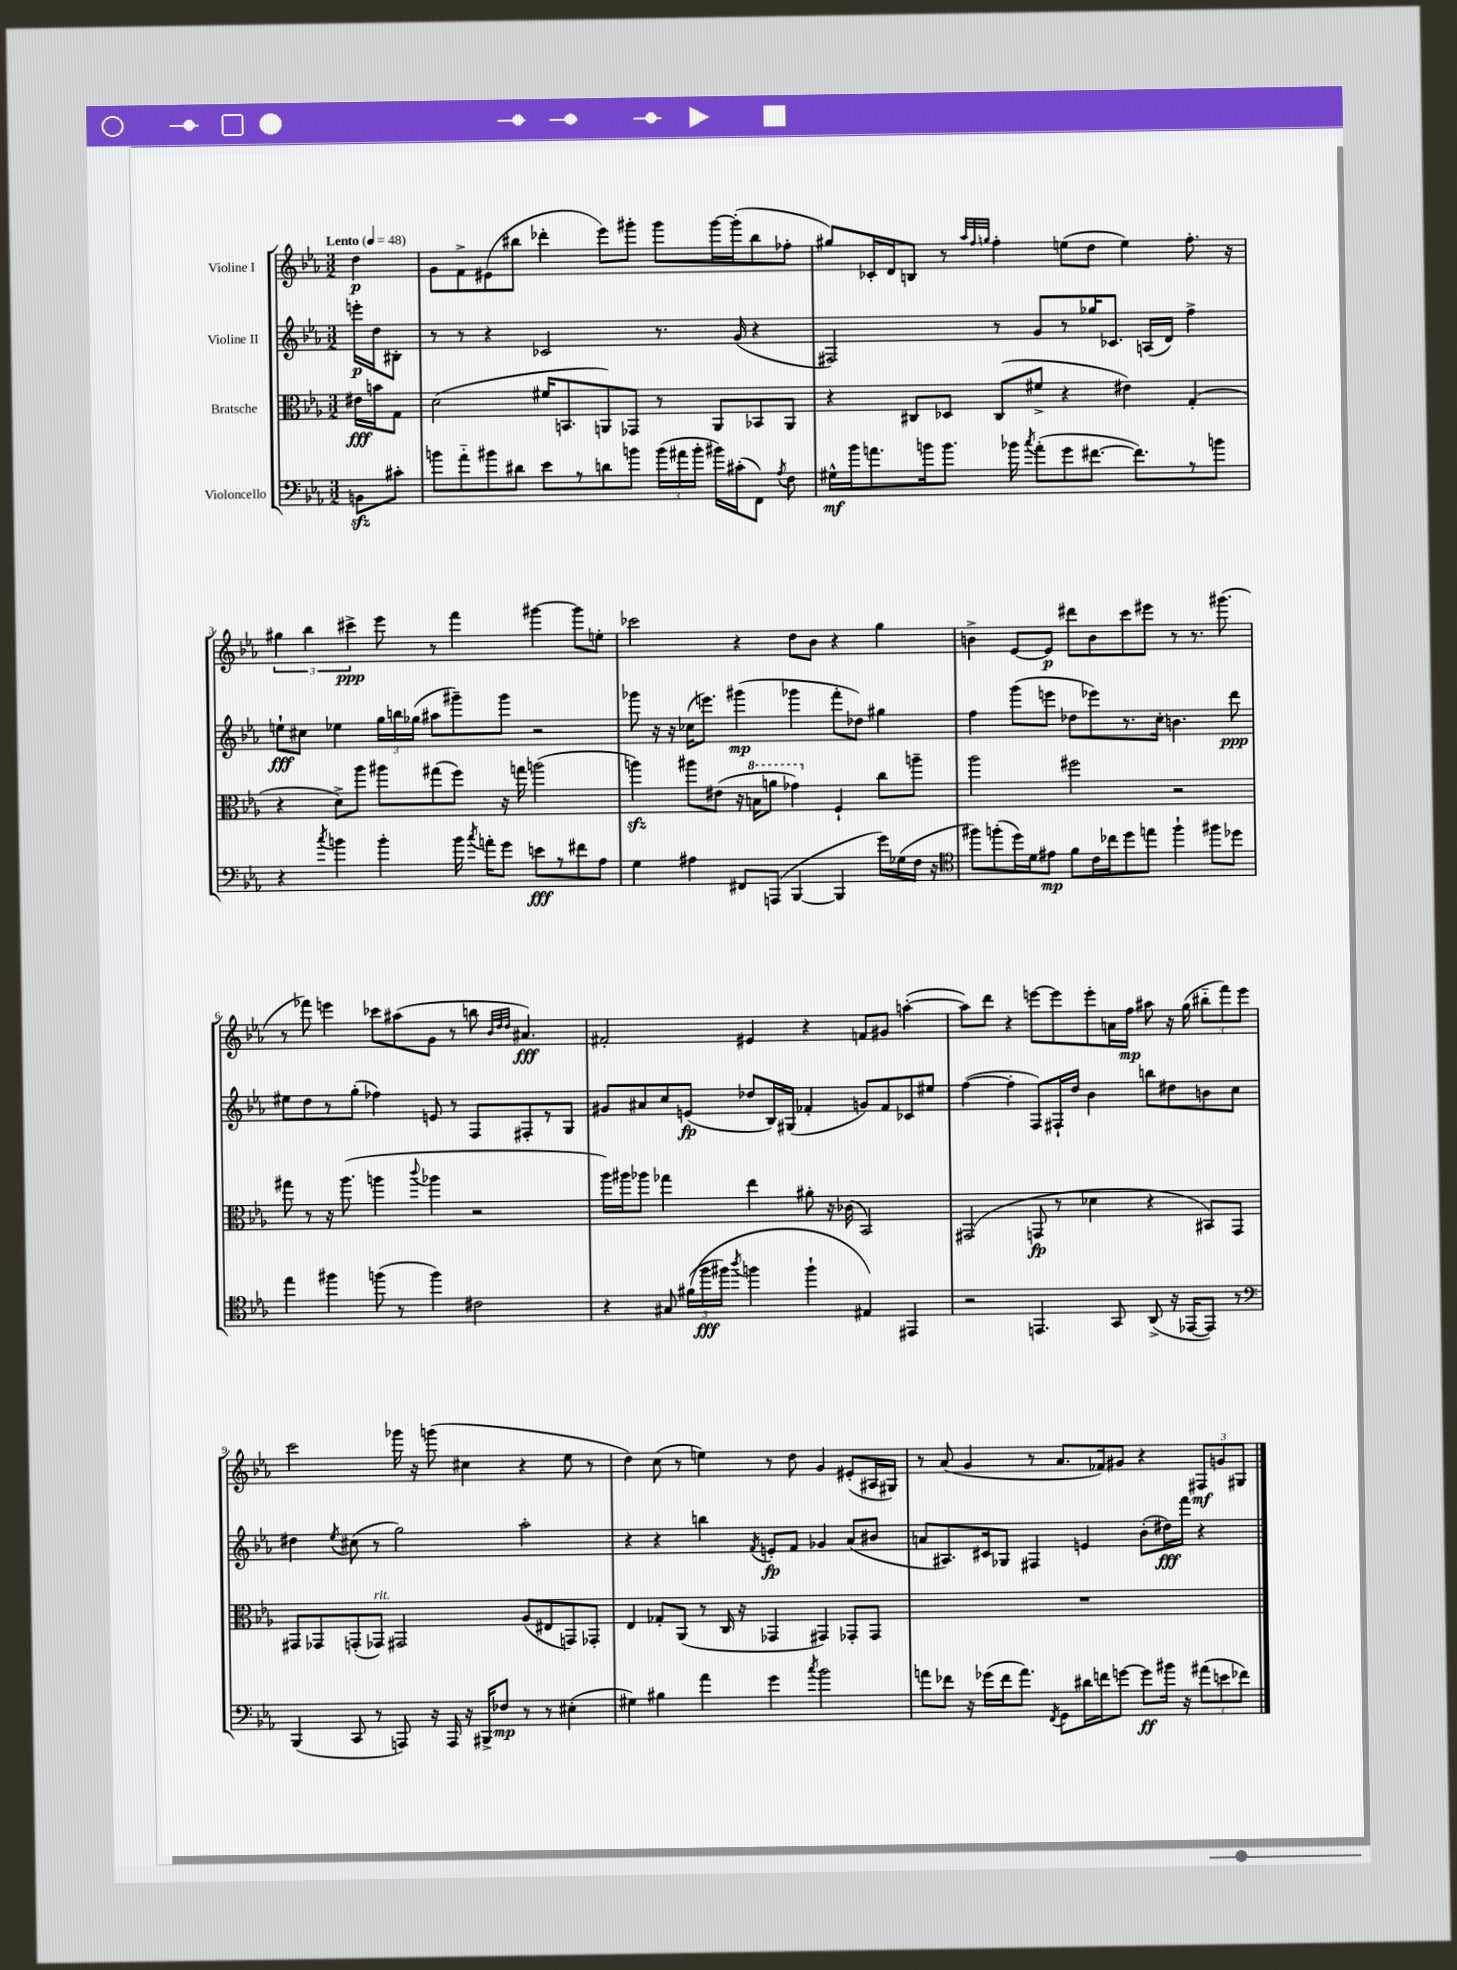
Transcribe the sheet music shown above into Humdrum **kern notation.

**kern	**dynam	**kern	**dynam	**kern	**dynam	**kern	**dynam
*part4	*part4	*part3	*part3	*part2	*part2	*part1	*part1
*staff4	*staff4	*staff3	*staff3	*staff2	*staff2	*staff1	*staff1
*I"Violoncello	*	*I"Bratsche	*	*I"Violine II	*	*I"Violine I	*
*clefF4	*	*clefC3	*	*clefG2	*	*clefG2	*
*k[b-e-a-]	*	*k[b-e-a-]	*	*k[b-e-a-]	*	*k[b-e-a-]	*
*M3/2	*	*M3/2	*	*M3/2	*	*M3/2	*
*MM48	*	*MM48	*	*MM48	*	*MM48	*
=	=	=	=	=	=	=	=
!	!	!	!	!	!	!LO:TX:a:B:t=Lento	!
8BBnzz\L	.	16e#X\LL	fff	16eeen'\LL	p	4dd\	p
.	.	16bn\J	.	16dd\J	.	.	.
8c#X'\J	.	8G\J	.	8B#X'\J	.	.	.
=1	=1	=1	=1	=1	=1	=1	=1
8bn\L	.	(2d\	.	8r	.	8g\L	.
8a-\	.	.	.	8r	.	8f^\	.
8b#X\	.	.	.	4r	.	(8e#X\	.
8d#X\J	.	.	.	.	.	8bb#X\J	.
8e-\L	.	16f#X/KL	.	2c-X/	.	4ddd-X'\	.
.	.	8.BBn/	.	.	.	.	.
8r	.	.	.	.	.	.	.
8dn\	.	8AAn/)	.	.	.	8eee-\L)	.
8bn\J	.	8GG-X/J	.	.	.	8ggg#X'\J	.
(24b\LL	.	8r	.	8.r	.	8ggg#\L	.
24a#X\	.	.	.	.	.	.	.
24b'\JJ	.	.	.	.	.	.	.
16b#X\LL)	.	8AA/L	.	.	.	[16ggg#\L	.
(16c#X'\J	.	.	.	(16g/	.	(16ggg#'\J]	.
8FF\J)	.	8BB-X/	.	4r	.	8bb#\	.
8qA-/	.	.	.	.	.	.	.
8F\	.	8AA/J	.	.	.	8ff-X'\J	.
=2	=2	=2	=2	=2	=2	=2	=2
16G#X^^\LL	mf	4r	.	2F#X/)	.	8gg#X/L)	.
16b-\J	.	.	.	.	.	.	.
8.an\	.	.	.	.	.	16c-X'/L	.
.	.	.	.	.	.	16d/J	.
.	.	8C#X/L	.	.	.	8Bn/J	.
16bn\k	.	.	.	.	.	.	.
8.b\J	.	8D-X/J	.	.	.	8r	.
.	.	.	.	.	.	32qqaa-/LLL	.
.	.	.	.	.	.	32qqff/	.
.	.	.	.	.	.	32qqggn/JJJ	.
.	.	(8C#/L	.	8r	.	4ff'\	.
16b-X\	.	.	.	.	.	.	.
8qcc/	.	.	.	.	.	.	.
(8a'\L	.	8f#X^/J	.	8g/L	.	.	.
8g\	.	4r	.	8r	.	(8een\L	.
[8.f#X\J	.	.	.	16gg-X/K	.	8dd\J	.
.	.	.	.	8.c-X/J	.	.	.
.	.	4e#X\)	.	.	.	4ee\)	.
8.f#\L])	.	.	.	.	.	.	.
.	.	.	.	(16An/LL	.	.	.
.	.	.	.	16d/JJ)	.	.	.
8r	.	(4G'/	.	4ff^\	.	8.ff'\	.
8bn\J	.	.	.	.	.	.	.
.	.	.	.	.	.	16r	.
!!LO:LB:g=z
=3	=3	=3	=3	=3	=3	=3	=3
4r	.	4r	.	8een`\L	fff	6gg#X\	.
.	.	.	.	8cc#X\J	.	.	.
.	.	.	.	.	.	6bb-\	.
8qcc/	.	.	.	.	.	.	.
4bn\	.	8d^\L)	.	4ee-X\	.	.	.
.	.	.	.	.	.	6ccc#X^\	ppp
.	.	8aa-\J	.	.	.	.	.
4b'\	.	8aa#X\L	.	24gg\LL	.	8eee-\	.
.	.	.	.	24bbn\	.	.	.
.	.	.	.	(24gg-X\JJ	.	.	.
.	.	(8gg#X\	.	8aa#X\L	.	8r	.
16b\	.	8ff\J)	.	8ggg#X~\)	.	4fff\	.
8qcc/	.	.	.	.	.	.	.
16an'\KL	.	.	.	.	.	.	.
8g\J	.	16r	.	8ggg#\J	.	.	.
.	.	16ggn\	.	.	.	.	.
8en\L	fff	(2aan\	.	2r	.	[4ggg#X\	.
8r	.	.	.	.	.	.	.
8f#X\	.	.	.	.	.	8ggg#\L]	.
8A-\J	.	.	.	.	.	8een'\J	.
=4	=4	=4	=4	=4	=4	=4	=4
4G\	.	4aanzz\)	.	8ggg-X\	.	2ccc-X\	.
.	.	.	.	16r	.	.	.
.	.	.	.	16r	.	.	.
4A#X\	.	8aa#X\L	.	(16cc-X\KL	.	.	.
.	.	.	.	8.eeen\J)	.	.	.
.	.	(8e#X\J	.	.	.	.	.
8FF#X/L	.	16r	.	(4ggg#X\	mp	4r	.
*	*	*8va	*	*	*	*	*
.	.	16bn\KL	.	.	.	.	.
(8AAAn/J	.	8aan\J	.	.	.	.	.
[4BBB-/	.	4gg-X\)	.	4ggg-X\	.	8dd\L	.
.	.	.	.	.	.	8b-\J	.
*	*	*X8va	*	*	*	*	*
4BBB-/]	.	4F`/	.	8fff'\L	.	4r	.
.	.	.	.	8dd-X\J)	.	.	.
16g\LL)	.	8cc\L	.	4gg#X\	.	4gg\	.
(16G-X\	.	.	.	.	.	.	.
16F\JJ	.	8aan~\J	.	.	.	.	.
16r	.	.	.	.	.	.	.
=5	=5	=5	=5	=5	=5	=5	=5
*clefC4	*	*	*	*	*	*	*
8ff#X\L)	.	2aa-\	.	4ff\	.	4bn^\	.
(8ffn'\	.	.	.	.	.	.	.
16dd\L)	.	.	.	(8ggg\L	.	[8e-/L	.
16d\J	.	.	.	.	.	.	.
8e#X\J	mp	.	.	8eeen\J	.	8e-/J]	p
8f\L	.	2ff#X\	.	8dd-X\L	.	8ddd#X\L	.
16c\L	.	.	.	8eee-X\)	.	8b\	.
16cc-X\J	.	.	.	.	.	.	.
8dd\	.	.	.	8.r	.	8ccc\	.
8een\J	.	.	.	.	.	8eee#X\J	.
.	.	.	.	16cc'\Jk	.	.	.
4ff`\	.	2r	.	4.bn\	.	8r	.
.	.	.	.	.	.	8.r	.
8ff#X\L	.	.	.	.	.	.	.
.	.	.	.	.	.	(8.ggg#X\	.
8dd-X\J	.	.	.	8ddd\	ppp	.	.
!!LO:LB:g=z
=6	=6	=6	=6	=6	=6	=6	=6
4ee-\	.	8gg#X\	.	8ee#X\L	.	8r	.
.	.	8r	.	8dd\	.	8fff-X\)	.
4ff#X\	.	16r	.	8r	.	4eeen\	.
.	.	(8.aa-\	.	.	.	.	.
.	.	.	.	(8gg'\J	.	.	.
(8ffn\	.	4aan\	.	4ff-X\)	.	8ccc-X\L	.
8r	.	.	.	.	.	(8aa#X\	.
.	.	8qqccc/	.	.	.	.	.
4ff\)	.	4aa-X\	.	8en/	.	8g\J	.
.	.	.	.	8r	.	8r	.
2c#X\	.	2r	.	8F/L	.	8bbn\	.
.	.	.	.	.	.	32qqb-/LLL	.
.	.	.	.	.	.	32qqdd/	.
.	.	.	.	.	.	32qqdd/JJJ	.
.	.	.	.	8F#X'/	.	4.a#X/)	fff
.	.	.	.	8r	.	.	.
.	.	.	.	8G/J	.	.	.
=7	=7	=7	=7	=7	=7	=7	=7
4r	.	16aa-\LL)	.	8g#X/L	.	2f#X'/	.
.	.	16aa#X\J	.	.	.	.	.
.	.	8aa-X\J	.	8a#X/	.	.	.
8G#X/	.	4gg-X\	.	8cc/	.	.	.
((24f#X\LL	.	.	.	(8en/J	fp	.	.
24ff\	fff	.	.	.	.	.	.
24ff#X\JJ)	.	.	.	.	.	.	.
8qaa-/	.	.	.	.	.	.	.
4ffn\	.	4ee-\	.	8dd-X/L	.	4e#X/	.
.	.	.	.	16B-/L)	.	.	.
.	.	.	.	(16G#X/JJ	.	.	.
4ff`\	.	8a#X'\	.	4f-X'/	.	4r	.
.	.	16r	.	.	.	.	.
.	.	(16c-X\	.	.	.	.	.
4E#X/)	.	2BB-/)	.	8gn/L)	.	8fn/L	.
.	.	.	.	8f-/	.	8g#X/J	.
4EE#X/	.	.	.	8c-X/	.	([4aan'\	.
.	.	.	.	8ee#X/J	.	.	.
=8	=8	=8	=8	=8	=8	=8	=8
2r	.	(2GG#X/	.	([4ff\	.	8aa\L])	.
.	.	.	.	.	.	8ddd\J	.
.	.	.	.	4ff'\]	.	4r	.
4.EEn/	.	8GGn/	fp	8F/L)	.	[8eeen\L	.
.	.	8r	.	16F#X`/L	.	8eee\]	.
.	.	.	.	16dd/JJ	.	.	.
.	.	4d-X\	.	4b-\	.	8eee'\	.
8GG/	.	.	.	.	.	16an\L	.
.	.	.	.	.	.	16ff\JJ	mp
(8AA-^/	.	4r	.	8bbn\L	.	8aa#X\	.
16r	.	.	.	8dd#X\	.	16r	.
[16EE-X/KL	.	.	.	.	.	(16gg\	.
8EE-/J])	.	8BB#X/L)	.	8bn\	.	12bb#X\L	.
.	.	.	.	.	.	12fff\)	.
8r	.	8GG/J	.	8cc\J	.	.	.
.	.	.	.	.	.	12eee\J	.
!!LO:LB:g=z
=9	=9	=9	=9	=9	=9	=9	=9
*clefF4	*	*	*	*	*	*	*
(4BBB-/	.	8GG#X/L	.	4dd#X\	.	2ccc\	.
.	.	8GG-X/	.	.	.	.	.
.	.	.	.	8qee-/	.	.	.
8CC/	.	(8GGn'/	.	(8cc#X\	.	.	.
!	!	!LO:TX:a:i:t=rit.	!	!	!	!	!
8r	.	8GG-X/J)	.	8r	.	.	.
8AAAn/)	.	2GG#X/	.	2gg\)	.	16ggg-X\	.
.	.	.	.	.	.	16r	.
16r	.	.	.	.	.	(8gggn\	.
16AAA/	.	.	.	.	.	.	.
16r	.	.	.	.	.	4cc#X\	.
16BBB#X^/KL	.	.	.	.	.	.	.
8F-X/J	mp	.	.	.	.	.	.
8r	.	(8A-/L	.	2aa-'\	.	4r	.
8r	.	8E#X/	.	.	.	.	.
(4E#X'\	.	8GGn/)	.	.	.	8ee-\	.
.	.	8GG-X'/J	.	.	.	8r	.
=10	=10	=10	=10	=10	=10	=10	=10
4G#X\)	.	4E-/	.	4r	.	4dd\)	.
4B#X\	.	8G-X'/L	.	4r	.	(8cc\	.
.	.	(8AA-/J	.	.	.	8r	.
4a-\	.	8r	.	4bbn\	.	4een\)	.
.	.	16C/	.	.	.	.	.
.	.	16r	.	.	.	.	.
.	.	.	.	8qf/	.	.	.
4g\	.	4GG-X/	.	8en'/L	fp	8r	.
.	.	.	.	8f/J	.	8dd\	.
8qcc/	.	.	.	.	.	.	.
2b-\	.	4GG#X/)	.	4g-X/	.	4g/	.
.	.	8GG-X'/L	.	(8a-/L	.	(8e#X'/L	.
.	.	8GG-/J	.	8b#X/J	.	16A#X/L	.
.	.	.	.	.	.	16G#X/JJ)	.
=11	=11	=11	=11	=11	=11	=11	=11
8an\L	.	1.r	.	8an/L	.	8r	.
8f-X\J	.	.	.	8.A#X/)	.	(8a-/	.
16r	.	.	.	.	.	4g/	.
(16g-X\LL	.	.	.	16c#X/k	.	.	.
16f-\J	.	.	.	8G-X/J	.	.	.
8.a\J)	.	.	.	.	.	.	.
.	.	.	.	4F#X/	.	8r	.
8qFF/	.	.	.	.	.	.	.
8GG\L	.	.	.	.	.	8.a-/L	.
16d#X\L	.	.	.	4en/	.	.	.
16fn\J	.	.	.	.	.	16f-X/k)	.
[8gn\J	.	.	.	.	.	8g#X/J	.
8g\L]	ff	.	.	(8b-'\L	.	4r	.
16b#X\Jk	.	.	.	16dd#X\L)	fff	.	.
16r	.	.	.	16fff\JJ	.	.	.
(12a#X\L	.	.	.	4r	.	12F#X/L	mf
12en\	.	.	.	.	.	12gn/	.
12f-X\J)	.	.	.	.	.	12G#X/J	.
==	==	==	==	==	==	==	==
*-	*-	*-	*-	*-	*-	*-	*-
